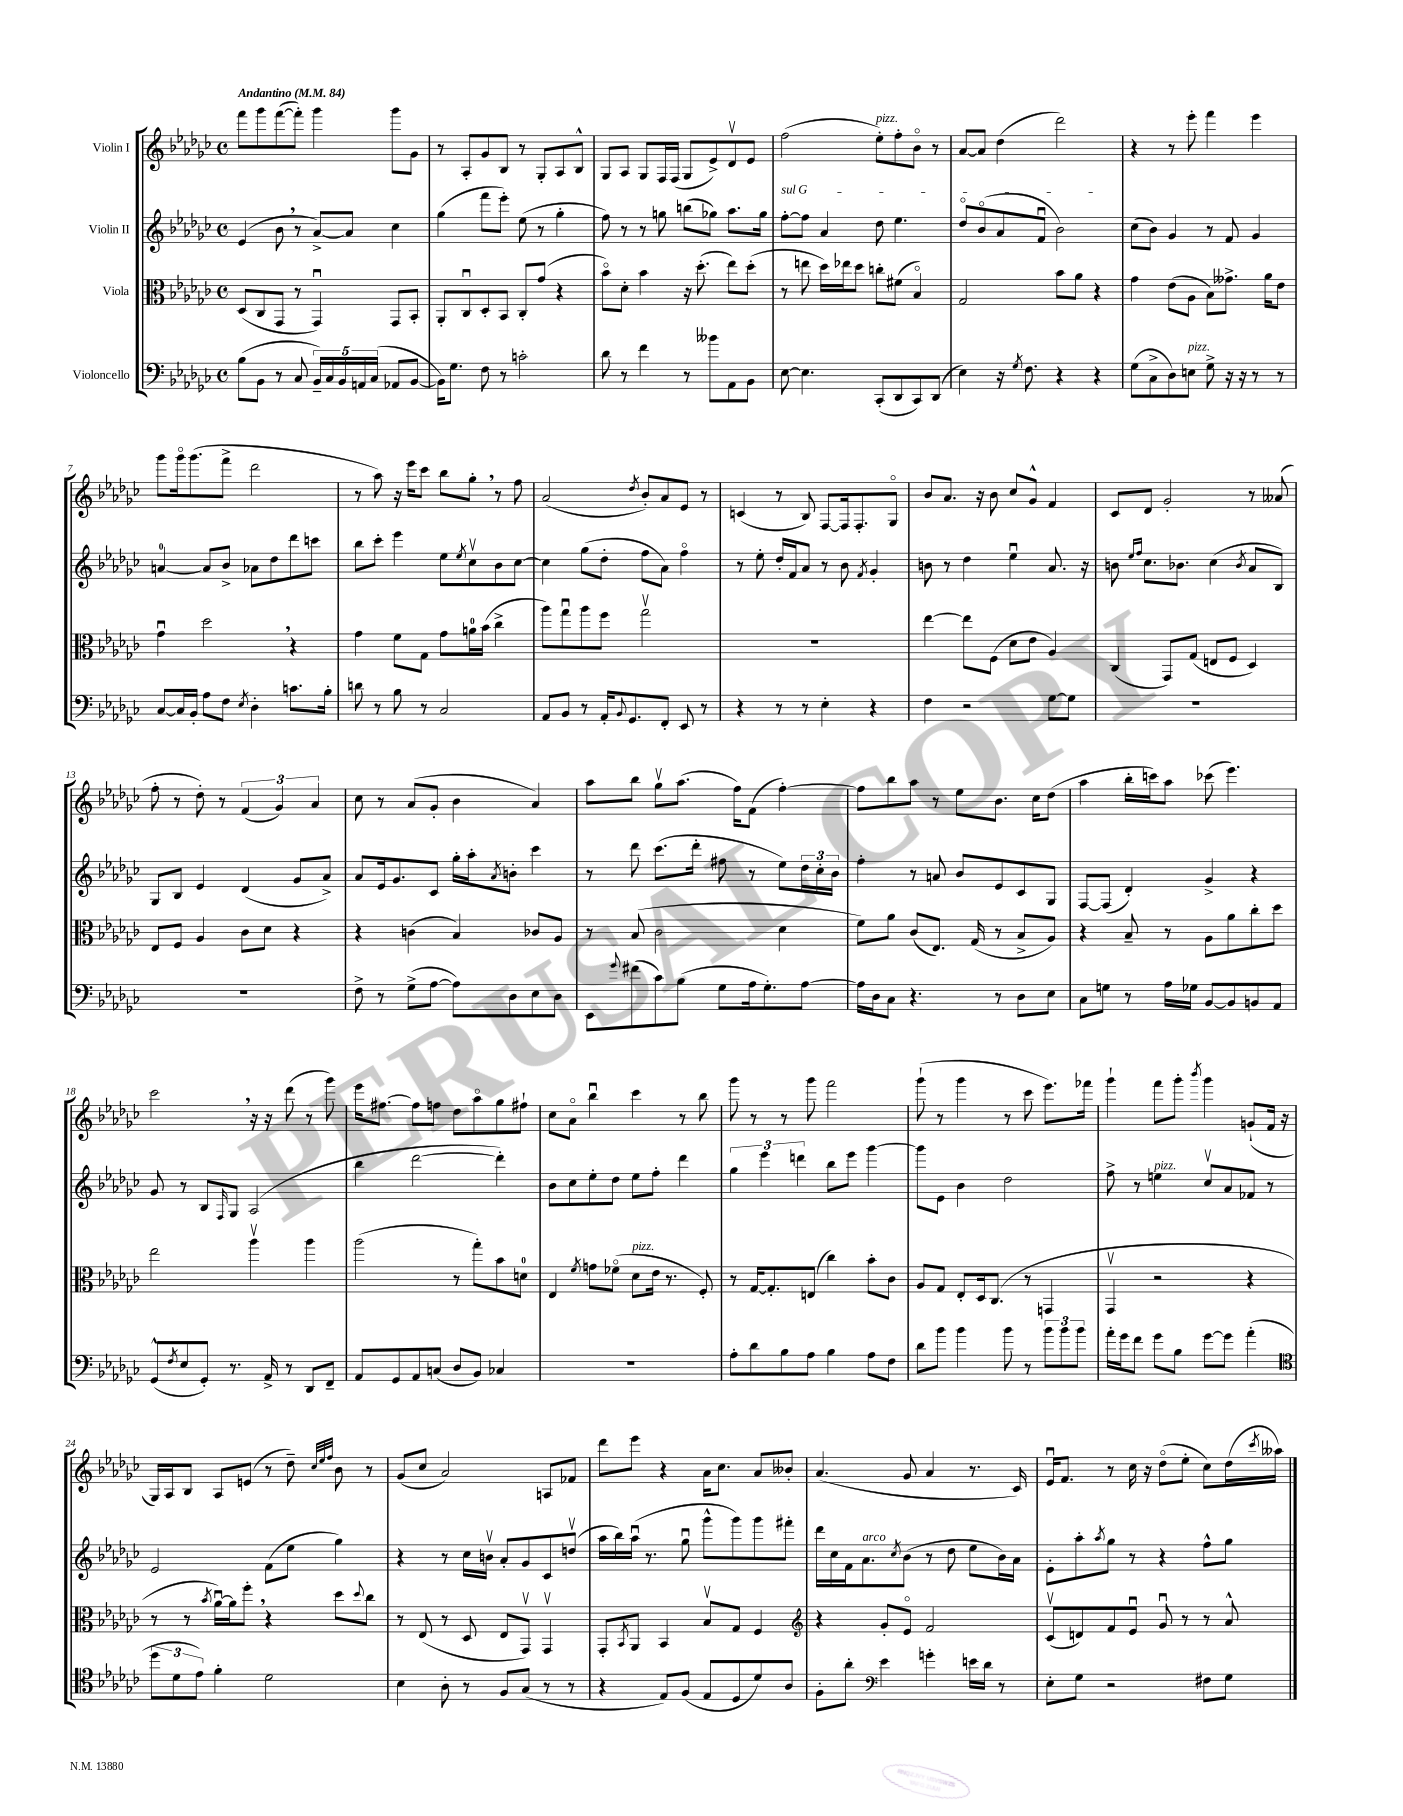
<<
\new StaffGroup <<
\new Staff = "s0" \with { instrumentName = "Violin I" } {
    \clef treble \key ges \major \defaultTimeSignature \time 4/4 \tempo "Andantino" 4 = 84
    f'''8 ges'''8 f'''8~( f'''8-.) ges'''4 ges'''8 ges'8 |
    r8 aes8-. ges'8 bes8 r8 ges8-. aes8 bes8-^ |
    ges8 aes8 ges8 f16 f16( ges8 ees'8->) des'8\upbow ees'8 |
    f''2( ees''8-.^\markup { \italic "pizz." }) f''8-. bes'8\flageolet r8 |
    aes'8~ aes'8 des''4( des'''2) |
    r4 r8 ees'''8-. f'''4 ees'''4 |
    ges'''8 ges'''16\flageolet ges'''8.( f'''8-> des'''2 |
    r8 aes''8) r16 ees'''16 ces'''8 bes''8 ges''8-. \breathe r8 f''8 |
    aes'2( \acciaccatura { des''8 } bes'8-.) aes'8 ees'8 r8 |
    c'4( r8 bes8) f8~ f16 f8.-. ges8\flageolet |
    bes'8 aes'8. r16 bes'8 ces''8 ges'8-^ f'4 |
    ces'8 des'8 ges'2-. r8 aeses'8( |
    f''8-. r8 des''8-.) r8 \tuplet 3/2 { f'4( ges'4) aes'4 } |
    ces''8 r8 aes'8( ges'8-. bes'4 aes'4) |
    aes''8 bes''8 ges''8\upbow aes''8.( f''16) f'8( f''4~-.) |
    f''8 bes''8 aes''8 r8 ees''8 bes'8. ces''16 des''8( |
    aes''4 bes''16-. c'''16) aes''8 ces'''8( ees'''4.) |
    ces'''2 \breathe r16 r16 des'''8( r8 ges'''8) |
    ees'''16 fis''8.~ fis''8 f''8 des''8 aes''8\flageolet ges''8 fis''8-! |
    ces''8 aes'8\flageolet bes''4\downbow ces'''4 r8 bes''8 |
    ges'''8 r8 r8 ges'''8 f'''2 |
    ges'''8-!( r8 ges'''4 r8 ces'''8 ees'''8.) fes'''16 |
    ges'''4-! f'''8 ges'''8-. \acciaccatura { bes'''8 } ges'''4 g'8-!( f'16 r16 |
    ges16) aes16 bes8 aes8 e'8( r8 des''8--) \grace { ces''32 ees''32 f''32 } bes'8 r8 |
    ges'8( ces''8 aes'2) a8 fes'8 |
    des'''8 ees'''8 r4 aes'16 ces''8. aes'8 beses'8-. |
    aes'4.( ges'8 aes'4 r8. ces'16) |
    ees'16\downbow f'8. r8 ces''16 r16 des''8\flageolet( ees''8-. ces''8) des''16( \acciaccatura { ces'''8 } aeses''16) \bar "|." |
}
\new Staff = "s1" \with { instrumentName = "Violin II" } {
    \clef treble \key ges \major \defaultTimeSignature \time 4/4
    ees'4( bes'8 \breathe r8 aes'8~->) aes'8 ces''4 |
    ges''4( f'''8 ees'''8-.) ees''8( r8 ges''4-. |
    f''8) r8 r8 g''8 b''8( ges''8) aes''8. ges''16 |
    \once \override TextSpanner.bound-details.left.text = \markup { \italic "sul G" } f''8~-.\startTextSpan f''8 aes'4 des''8 ees''4. |
    des''8\flageolet bes'8\flageolet( aes'8 f'8\downbow bes'2\stopTextSpan) |
    ces''8( bes'8) ges'4 r8 f'8 ges'4 |
    a'4-0~ a'8 bes'8-> aes'8 des''8 des'''8 c'''8 |
    bes''8 ces'''8-. ees'''4 ees''8 \acciaccatura { ees''8 } ces''8\upbow bes'8 ces''8~ |
    ces''4 ges''8( des''8-. f''8 aes'8) f''4\flageolet |
    r8 ees''8-. des''16-. f'16 aes'8 r8 bes'8 \acciaccatura { f'8 } ges'4-. |
    b'8 r8 des''4 ees''4\downbow aes'8. r16 |
    b'8 \grace { ees''16 f''16 } ces''8. bes'8. ces''4( \acciaccatura { bes'8 } aes'8 bes8) |
    ges8 bes8 ees'4 des'4( ges'8 aes'8->) |
    aes'8 ees'16 ges'8. ces'8 ges''16-. aes''16-. \acciaccatura { aes'8 } b'8-. ces'''4 |
    r8 des'''8 ces'''8.( des'''16-. fis''8 r8 ees''8) \tuplet 3/2 { des''16 ces''16-. bes'16 } |
    f''4-. r8 a'8 bes'8 ees'8 ces'8 ges8 |
    f8~ f8( des'4-.) ges'4-> r4 |
    ges'8 r8 bes8 \grace { f16 } ges8 aes2( |
    bes''4 des'''2~ des'''4-.) |
    bes'8 ces''8 ees''8-. des''8 ees''8 f''8-. des'''4 |
    \tuplet 3/2 { ges''4 ees'''4 d'''4 } bes''8 ees'''8 ges'''4~ |
    ges'''8 ees'8 bes'4 des''2 |
    f''8-> r8 e''4^\markup { \italic "pizz." } ces''8\upbow aes'8 fes'8 r8 |
    ees'2 f'8( ees''8 ges''4) |
    r4 r8 ces''16 b'16\upbow aes'8-. ges'8 ces'8 d''8\upbow( |
    aes''16 bes''16) aes''16\downbow( r8. ges''8\downbow ges'''8-^ ges'''8) ges'''8 fis'''8-. |
    des'''16 ces''16 f'16 aes'8.^\markup { \italic "arco" } \acciaccatura { ces''8 } bes'8( r8 des''8 ees''8 bes'16) aes'16 |
    ees'8-. aes''8-. \acciaccatura { aes''8 } ges''8 r8 r4 f''8-^ ges''8 \bar "|." |
}
\new Staff = "s2" \with { instrumentName = "Viola" } {
    \clef alto \key ges \major \defaultTimeSignature \time 4/4
    des8( ces8 ges,8 r8 ges,4\downbow) ges,8 bes,8-. |
    aes,8-. ces8\downbow des8-. bes,8 ces8-. ges'8( r4 |
    bes'8\flageolet) des'8-. bes'4 r16 des''8.-.( ees''8) des''8-.( |
    r8 e''8 des''16) ees''16 des''8 c''8-. fis'8( bes4\flageolet) |
    ges2 bes'8 aes'8 r4 |
    ges'4 ees'8( aes8 bes8) geses'8.-> aes'16 ees'8 |
    ges'4\downbow des''2 \breathe r4 |
    ges'4 f'8 ges8 ges'8 a'16-0 bes'16( ces''4-> |
    aes''8) ges''8\downbow aes''8 f''8 ges''2\upbow |
    R1 |
    ees''4~ ees''8 f8( des'8 ees'8 aes4) |
    ces4( ges,8) ges8( e8 f8 des4) |
    ees8 f8 aes4 ces'8 des'8 r4 |
    r4 c'4( bes4) ces'8 aes8 |
    r8 bes8( ces'2 des'4 |
    f'8) aes'8 ces'8( ees8.) ges16( r8 bes8-> aes8) |
    r4 bes8-- r8 aes8 aes'8 ces''8-. des''8 |
    ees''2 aes''4\upbow aes''4 |
    aes''2( r8 ges''8-.) bes'8 d'8-0 |
    ees4 \acciaccatura { f'8 } g'8 fes'8\flageolet( des'8^\markup { \italic "pizz." } ees'16 r8. f8-.) |
    r8 ges16~ ges8.-. e8( ces''4) bes'8-. ces'8 |
    aes8 ges8 ees8-. des16 ces8.( r8 g,4 |
    ges,4\upbow r2 r4 |
    r8 r8 \acciaccatura { bes'8 } aes'16~\downbow) aes'16 f''8-. \breathe r4 des''8 \appoggiatura { des''8 } ces''8 |
    r8 ees8( r8 des8 ees8 ges,8\upbow) ges,4\upbow |
    ges,8-. \acciaccatura { bes,8 } aes,8 bes,4 bes8\upbow ges8 f4 |
    \clef treble r4 ges'8-. ees'8\flageolet f'2 |
    ces'8\upbow( d'8) f'8 ees'8\downbow ges'8\downbow r8 r8 aes'8-^ \bar "|." |
}
\new Staff = "s3" \with { instrumentName = "Violoncello" } {
    \clef bass \key ges \major \defaultTimeSignature \time 4/4
    bes8( bes,8 r8 ces8 \tuplet 5/4 { bes,16--) ces16 bes,16 a,16 ces16( } aes,8 bes,8~ |
    bes,16) ges8. f8 r8 c'2-. |
    des'8 r8 f'4 r8 beses'8 aes,8 bes,8 |
    ees8~ ees4. ces,8-.( des,8 ces,8) des,8( |
    ees4) r16 \acciaccatura { ges8 } f8. r4 r4 |
    ges8( ces8-> des8) e8^\markup { \italic "pizz." } ges8-> r16 r16 r8 r8 |
    ces8~ ces16 bes,16-. aes8 f8 \acciaccatura { ees8 } des4-. c'8. bes16-. |
    d'8 r8 bes8 r8 ces2 |
    aes,8 bes,8 r8 aes,16-. \appoggiatura { bes,8 } ges,8. f,8-. ees,8 r8 |
    r4 r8 r8 ees4-. r4 |
    f4 r2 ges8~ ges8 |
    R1 |
    R1 |
    f8-> r8 ges8->( aes8~ aes8) des8 ees8 des8 |
    ees,8 \appoggiatura { ges'8 } fis'8( ces'8) bes8( ges8 aes16 ges8.-.) aes8~ |
    aes16 des16 ces8 r4. r8 des8 ees8 |
    ces8 g8 r8 aes16 ges16 bes,8~ bes,8 b,8 aes,8 |
    ges,8-^( \acciaccatura { f8 } ees8 ges,8-.) r8. aes,16-> r8 des,8 f,8-- |
    aes,8 ges,8 aes,8 c8( des8 bes,8) ces4 |
    R1 |
    aes8-. des'8 bes8 aes8 bes4 aes8 f8 |
    des'8 bes'8 bes'4 bes'8 r8 \tuplet 3/2 { bes'8 bes'8 bes'8 } |
    aes'16-. ges'16 f'8 ges'8 bes8 ges'8~ ges'8 aes'4-.( |
    \clef tenor \tuplet 3/2 { des''8 des'8 ees'8) } f'4-. des'2 |
    bes4 aes8-. r8 f8 ges8( r8 r8 |
    r4 ees8) f8( ees8 des8 des'8) aes8 |
    f8-. aes'8-. \clef bass ees'4 g'4-. e'16 des'16 r8 |
    ees8-. ges8 r2 fis8 ges8 \bar "|." |
}
>>
>>
